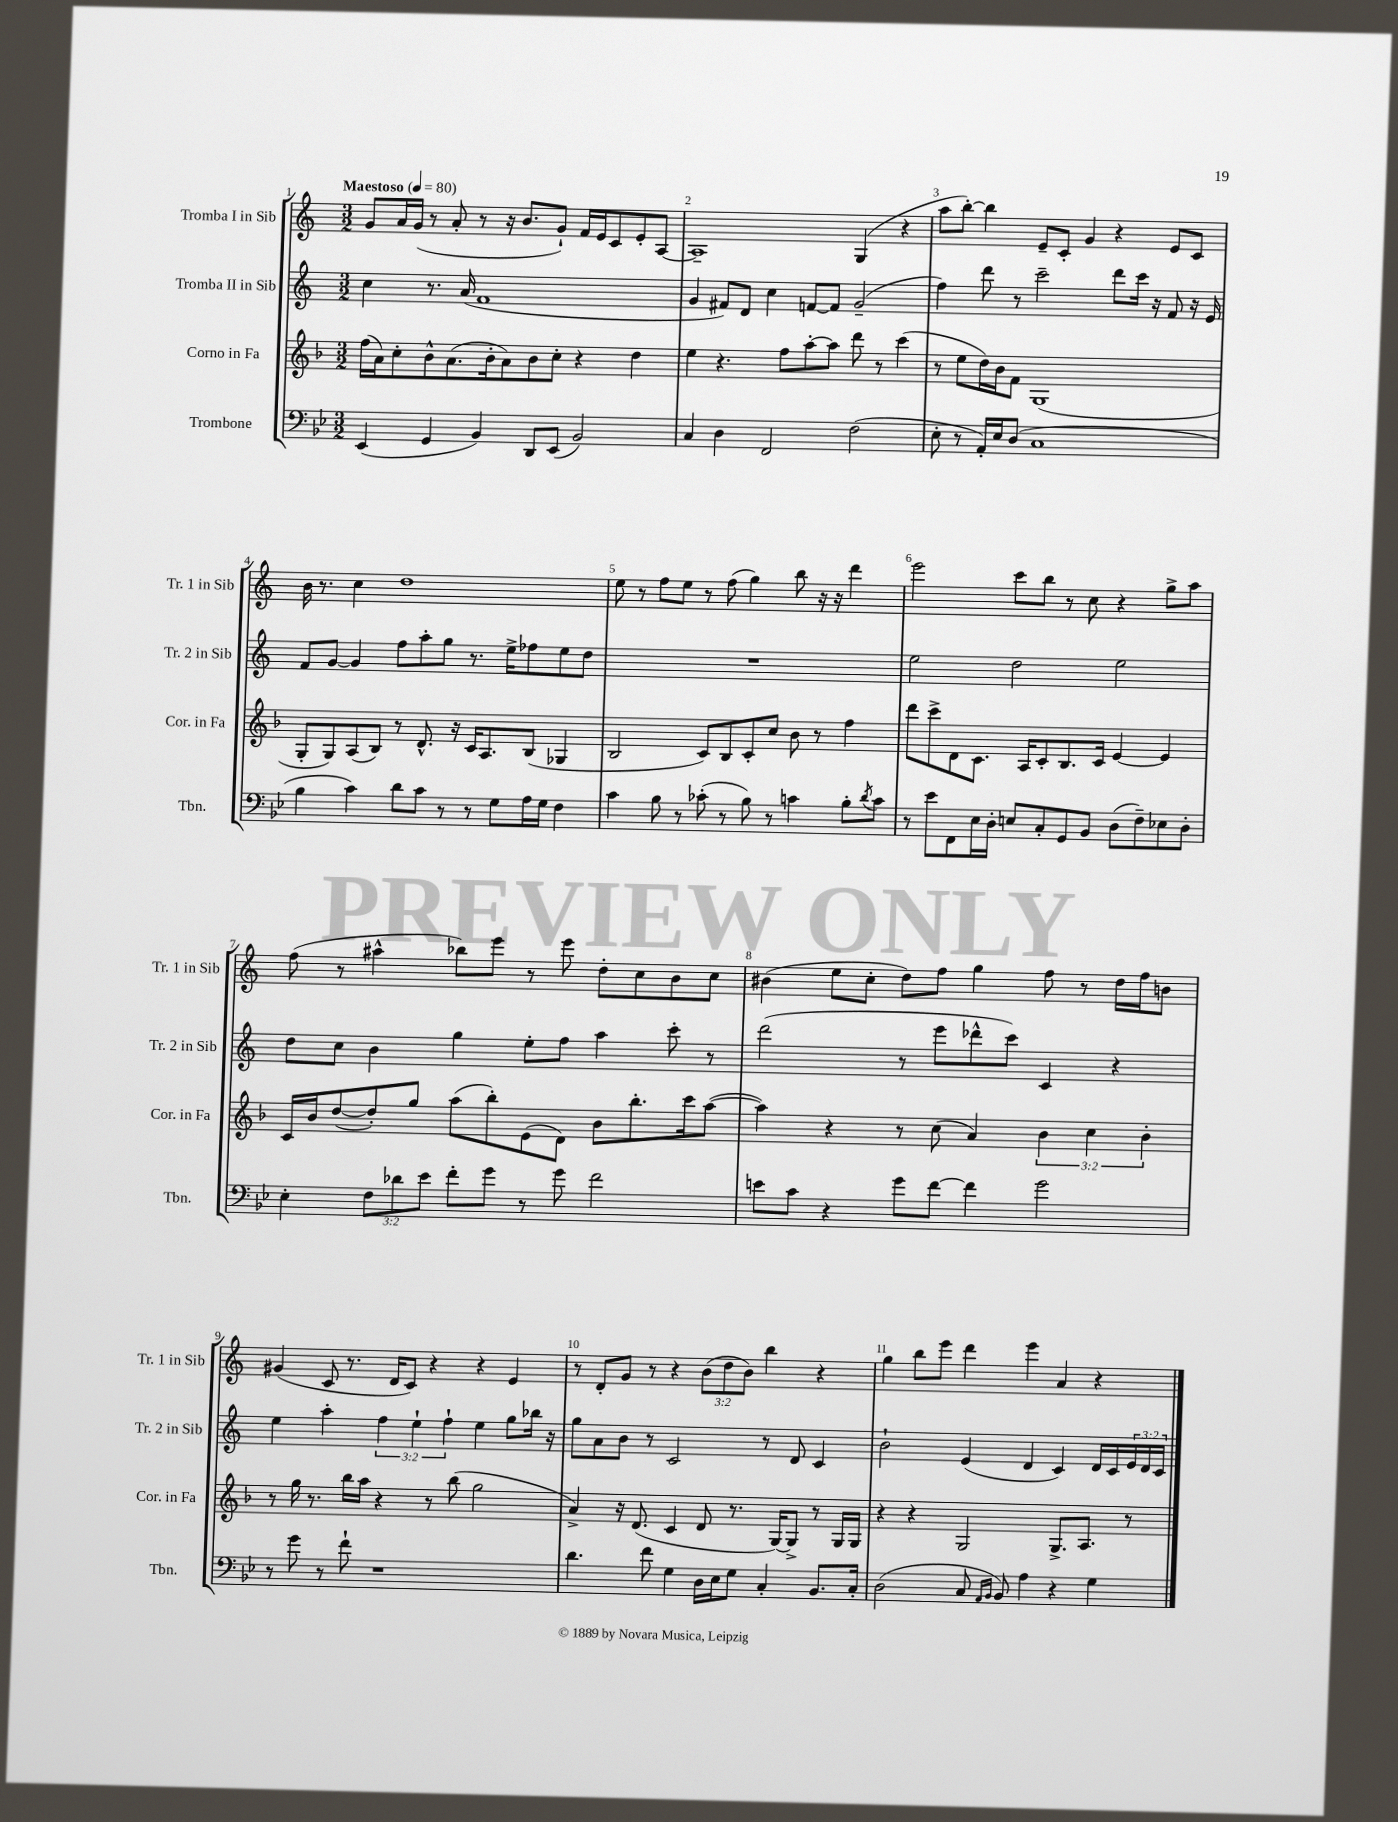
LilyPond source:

<<
\new StaffGroup <<
\new Staff = "s0" \with { instrumentName = "Tromba I in Sib" shortInstrumentName = "Tr. 1 in Sib" } {
    \clef treble \key c \major \numericTimeSignature \time 3/2 \override Staff.TupletNumber.text = #tuplet-number::calc-fraction-text \tempo "Maestoso" 4 = 80
    g'8 a'16 g'16( r8 a'8-. r8 r16 b'8. g'8-!) f'16 e'16 c'8 e'8-. a8~ |
    a1-- g4( r4 |
    a''8 b''8~-.) b''4 e'8-- c'8-. g'4 r4 e'8 c'8 |
    b'16 r8. c''4 d''1 |
    e''8 r8 f''8 e''8 r8 f''8( g''4) b''8 r16 r16 d'''4 |
    e'''2 c'''8 b''8 r8 c''8 r4 g''8-> a''8 |
    f''8( r8 ais''4-^ bes''8) e'''8 r8 e'''8 d''8-. c''8 b'8 c''8 |
    bis'4( e''8 c''8-. d''8) f''8 g''4 f''8 r8 d''16 f''16 b'8 |
    gis'4( c'8 r8. d'16 c'8) r4 r4 e'4 |
    r8 d'8-. g'8 r8 r4 \tuplet 3/2 { b'8( d''8 b'8) } b''4 r4 |
    g''4 b''8 e'''8 d'''4 e'''4 a'4 r4 \bar "|." |
}
\new Staff = "s1" \with { instrumentName = "Tromba II in Sib" shortInstrumentName = "Tr. 2 in Sib" } {
    \clef treble \key c \major \numericTimeSignature \time 3/2 \override Staff.TupletNumber.text = #tuplet-number::calc-fraction-text
    c''4 r8. a'16( f'1 |
    g'4 fis'8) d'8 c''4 f'8~ f'8 g'2--( |
    f''4) d'''8 r8 c'''2-- d'''8 c'''16 r16 f'8 r16 e'16 |
    f'8 g'8~ g'4 f''8 a''8-. g''8 r8. e''16-> fes''8 e''8 d''8 |
    R1. |
    e''2 d''2 e''2 |
    d''8 c''8 b'4 g''4 e''8-. f''8 a''4 c'''8-. r8 |
    d'''2( r8 e'''8 des'''8-^ c'''8) c'4 r4 |
    e''4 a''4-. \tuplet 3/2 { f''4 e''4-! f''4-! } e''4 g''8 bes''16 r16 |
    g''8 a'8 b'8 r8 c'2 r8 d'8 c'4 |
    b'2-! e'4( d'4 c'4) d'16 c'16 \tuplet 3/2 { e'16 d'16 c'16 } \bar "|." |
}
\new Staff = "s2" \with { instrumentName = "Corno in Fa" shortInstrumentName = "Cor. in Fa" } {
    \clef treble \key f \major \numericTimeSignature \time 3/2 \override Staff.TupletNumber.text = #tuplet-number::calc-fraction-text
    f''16( a'16) c''8-. bes'8-^ a'8.( bes'16-. a'8) bes'8 c''8-. r4 d''4 |
    e''4 r4. f''8 a''8~-. a''8 d'''8 r8 c'''4( |
    r8 e''8 d''16) bes'16 f'8 g1( |
    g8-. g8) a8( bes8) r8 d'8.-^ r16 c'16 a8. bes8( ges4 |
    bes2 c'8) bes8 c'8-. c''8 bes'8 r8 f''4 |
    d'''8 c'''8-> d'8 c'8. a16 c'8-. bes8. c'16 e'4~ e'4 |
    c'16 bes'16 d''8~( d''8-.) g''8 a''8( bes''8-.) e'8( d'8) bes'8 bes''8.-. c'''16 a''8~( |
    a''4) r4 r8 c''8( a'4) \tuplet 3/2 { bes'4 c''4 bes'4-. } |
    r8 g''16 r8. bes''16 a''16 r4 r8 bes''8( g''2 |
    a'4->) r16 d'8.( c'4 d'8 r8. g16~) g8-> r8 g16 g16 |
    r4 r4 g2 g8.-> a8. r8 \bar "|." |
}
\new Staff = "s3" \with { instrumentName = "Trombone" shortInstrumentName = "Tbn." } {
    \clef bass \key bes \major \numericTimeSignature \time 3/2 \override Staff.TupletNumber.text = #tuplet-number::calc-fraction-text
    ees,4( g,4 bes,4) d,8 ees,8( bes,2) |
    c4 d4 f,2 f2( |
    ees8-. r8 a,16-.) ees16 d8( c1 |
    bes4 c'4) d'8 c'8 r8 r8 g8 a16 g16 f4 |
    c'4 bes8 r8 ces'8-.( r8 bes8) r8 c'4 bes8-. \acciaccatura { d'8 } c'8 |
    r8 ees'8 f,8 ees16 d16-. e8 c8-. g,8 bes,8 d8( f8--) ees8 d8-. |
    ees4-. \tuplet 3/2 { f8 des'8 ees'8 } f'8-. g'8 r8 g'8 f'2 |
    e'8 c'8 r4 g'8 f'8~ f'4 g'2 |
    r8 g'8 r8 f'8-! r1 |
    d'4. f'8 g4 d16 ees16 g8 c4-. bes,8. c16-. |
    d2( c8 \grace { a,16 bes,16 } bes,8) a4 r4 g4 \bar "|." |
}
>>
>>
\layout { \context { \Score \override BarNumber.break-visibility = ##(#f #t #t) barNumberVisibility = #all-bar-numbers-visible } }
